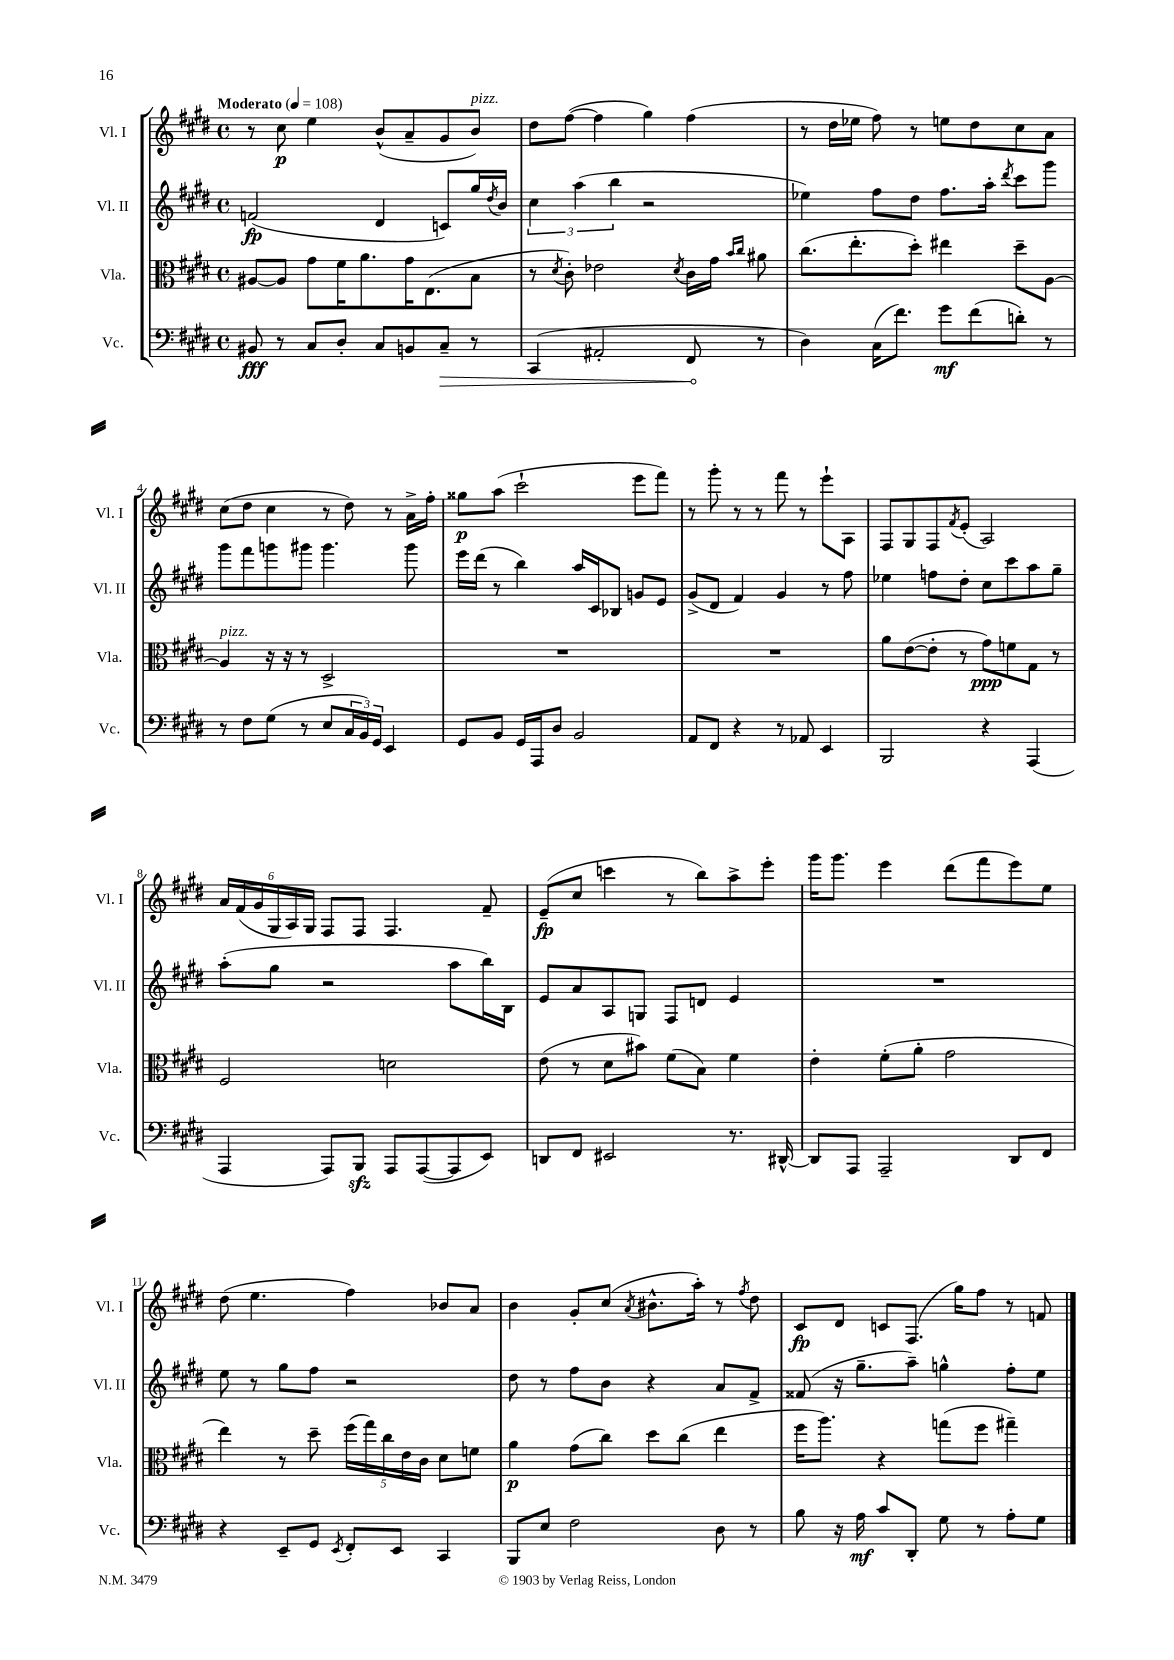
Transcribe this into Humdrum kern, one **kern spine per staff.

**kern	**kern	**kern	**kern
*staff4	*staff3	*staff2	*staff1
*clefF4	*clefC3	*clefG2	*clefG2
*k[f#c#g#d#]	*k[f#c#g#d#]	*k[f#c#g#d#]	*k[f#c#g#d#]
*M4/4	*M4/4	*M4/4	*M4/4
*met(c)	*met(c)	*met(c)	*met(c)
*MM108	*MM108	*MM108	*MM108
8BB#/	[8A#/L	(2f/	8r
8r	8A#/]J	.	8cc#\
8C#/L	8g#\L	.	4ee\
8D#'/J	16f#\K	.	.
.	8.a\	.	.
8C#/L	.	4d#/	(8b^^/L
8BB/	16g#\K	.	8a~/
.	(8.E\	.	.
8C#~/J	.	8c/L)	8g#/
8r	8B\J	16gg#/L	8b/J)
.	.	8qdd#/	.
.	.	16b/JJ	.
=	=	=	=
(4CC#/	8r	6cc#\	8dd#\L
.	8qd#/	.	.
.	8c#'\)	.	([8ff#\J
.	.	(6aa\	.
2AA#'/	2e-\	.	4ff#\]
.	.	6bb\	.
.	.	2r	4gg#\)
.	8qd#/	.	.
8FF#/	16c#\LL	.	(4ff#\
.	16g#\JJ	.	.
.	16qqb/LL	.	.
.	16qqcc#/JJ	.	.
8r	8a#\	.	.
=	=	=	=
4D#\)	(8.cc#\L	4ee-\)	8r
.	.	.	16dd#\LL
.	8.ee'\	.	16ee-\JJ
(16C#\LK	.	8ff#\L	8ff#\)
8.f#\J)	.	.	.
.	8dd#'\J)	8dd#\J	8r
8g#\L	4ee#\	8.ff#\L	8ee\L
(8f#\	.	.	8dd#\
.	.	16aa'\Jk	.
.	.	8qddd#/	.
8d'\J)	8dd#~\L	8ccc#\L	8cc#\
8r	[8A\J	8ggg#\J	8a\J
=	=	=	=
8r	4A/]	8ggg#\L	(8cc#\L
8F#\L	.	8fff#\	8dd#\J
(8G#\J	16r	8ggg\	4cc#\
.	16r	.	.
8r	8r	8ggg#\J	.
8E/L	2D#^/	4.ggg#\	8r
24C#/L	.	.	8dd#\)
24BB/)	.	.	.
24GG#/JJ	.	.	.
4EE/	.	.	8r
.	.	8ggg#\	16a^\LL
.	.	.	16ff#'\JJ
=	=	=	=
8GG#/L	1r	16eee\LL	8gg##\L
.	.	(16ddd#\JJ	.
8BB/J	.	8r	(8aa\J
16GG#/LL	.	4bb\)	2ccc#`\
16AAA/J	.	.	.
8D#/J	.	.	.
2BB/	.	16aa/LL	.
.	.	16c#/J	.
.	.	8B-/J	.
.	.	8g/L	8eee\L
.	.	8e/J	8fff#\J)
=	=	=	=
8AA/L	1r	(8g#^/L	8r
8FF#/J	.	8d#/J	8ggg#'\
4r	.	4f#/)	8r
.	.	.	8r
8r	.	4g#/	8fff#\
8AA-/	.	.	8r
4EE/	.	8r	8eee`\L
.	.	8ff#\	8A\J
=	=	=	=
2BBB/	8a\L	4ee-\	8F#/L
.	([8e\	.	8G#/
.	8e'\]J	8ff\L	8F#/
.	.	.	8qf#/
.	8r	8dd#'\J	(8e'/J
4r	8g#\L)	8cc#\L	2A/)
.	8f\	8ccc#\	.
(4AAA/	8G#\J	8aa\	.
.	8r	8gg#~\J	.
=	=	=	=
4AAA/	2F#/	(8aa'\L	24a/LL
.	.	.	(24f#/
.	.	.	24g#/
.	.	8gg#\J	24G#/
.	.	.	24A/)
.	.	.	24G#/JJ
8AAA/L)	.	2r	8F#/L
8BBB/J	.	.	8F#/J
8AAA/L	2d\	.	4.F#/
([8AAA/	.	.	.
8AAA/]	.	8aa\L	.
8EE/J)	.	16bb\L)	8f#~/
.	.	16B\JJ	.
=	=	=	=
8DD/L	(8e\	8e/L	(8e~/L
8FF#/J	8r	8a/	8cc#/J
2EE#/	8d#\L	8A/	4ccc\
.	8b#\J)	8G/J	.
.	(8f#\L	8F#/L	8r
.	8B\J)	8d/J	8bb\L)
8.r	4f#\	4e/	8aa^\
.	.	.	8eee'\J
[16DD#^^/	.	.	.
=	=	=	=
8DD#/]L	4e'\	1r	16ggg#\LK
.	.	.	8.ggg#\J
8AAA/J	.	.	.
2AAA~/	(8f#'\L	.	4eee\
.	8a'\J	.	.
.	2g#\	.	(8ddd#\L
.	.	.	8fff#\
8DD#/L	.	.	8eee\)
8FF#/J	.	.	8ee\J
=	=	=	=
4r	4ee\)	8ee\	(8dd#\
.	.	8r	4.ee\
8EE~/L	8r	8gg#\L	.
8GG#/J	8dd#~\	8ff#\J	.
8qEE/	.	.	.
8FF#'/L	(20ff#\LL	2r	4ff#\)
.	20gg#\)	.	.
.	20cc#\	.	.
8EE/J	.	.	.
.	20e\	.	.
.	20c#\JJ	.	.
4CC#/	8d#\L	.	8b-/L
.	8f\J	.	8a/J
=	=	=	=
8BBB/L	4a\	8dd#\	4b\
8E/J	.	8r	.
2F#\	(8g#\L	8ff#\L	8g#'/L
.	8cc#\J)	8b\J	(8cc#/J
.	.	.	8qa/
.	8dd#\L	4r	8.b#^^\L
.	(8cc#\J	.	.
.	.	.	16aa'\Jk)
8D#\	4ee\	8a/L	8r
.	.	.	8qff#/
8r	.	8f#^/J	8dd#\
=	=	=	=
8B\	16ff#\LK	(8f##/	8c#/L
.	8.aa\J)	.	.
16r	.	16r	8d#/J
16A\	.	8.gg#~\L	.
8c#/L	4r	.	8c/L
8DD#'/J	.	8aa~\J)	(8.F#/J
8G#\	(8gg\L	4gg^^\	.
.	.	.	16gg#\LK)
8r	8ff#\J	.	8ff#\J
8A'\L	4gg#~\)	8ff#'\L	8r
8G#\J	.	8ee\J	8f/
==	==	==	==
*-	*-	*-	*-
